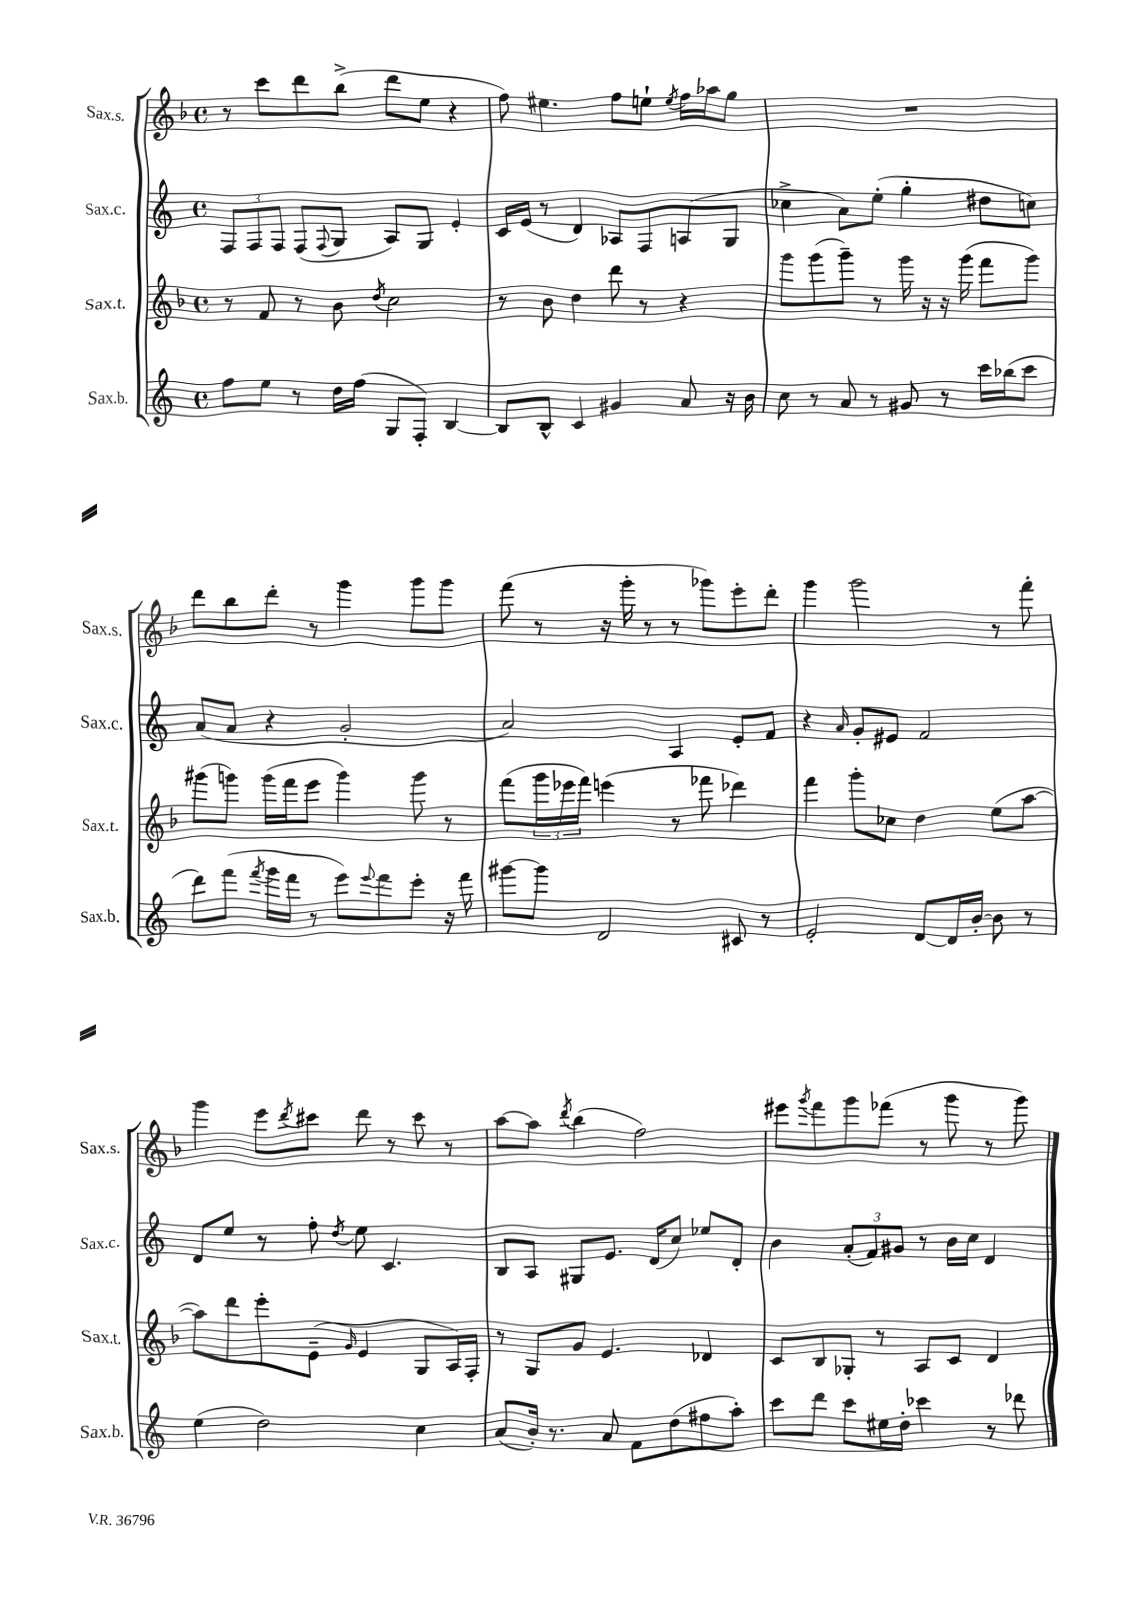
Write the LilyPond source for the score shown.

<<
\new StaffGroup <<
\new Staff = "s0" \with { instrumentName = "Sax.s." shortInstrumentName = "Sax.s." } {
    \clef treble \key f \major \defaultTimeSignature \time 4/4
    r8 c'''8 d'''8 bes''8->( d'''8 e''8 r4 |
    f''8) eis''4. f''8 e''8-! \acciaccatura { e''8 } f''16 aes''16 g''8 |
    R1 |
    d'''8 bes''8 d'''8-. r8 g'''4 g'''8 g'''8 |
    f'''8( r8 r16 g'''16-. r8 r8 ges'''8) e'''8-. d'''8-. |
    g'''4 g'''2 r8 f'''8-. |
    g'''4 e'''8 \acciaccatura { d'''8 } cis'''8 d'''8 r8 cis'''8 r8 |
    a''8~ a''8 \acciaccatura { d'''8 } bes''4( f''2) |
    eis'''8 \acciaccatura { g'''8 } f'''8 g'''8 fes'''8( r8 g'''8 r8 g'''8) \bar "|." |
}
\new Staff = "s1" \with { instrumentName = "Sax.c." shortInstrumentName = "Sax.c." } {
    \clef treble \key c \major \defaultTimeSignature \time 4/4
    \tuplet 3/2 { f8 f8 f8 } f8( \appoggiatura { f8 } g8 a8) g8 e'4-. |
    c'16 e'16( r8 d'4) aes8 f8 a8( g8 |
    ces''4-> a'8) e''8-.( g''4-. dis''8 c''8) |
    a'8( a'8 r4 g'2-. |
    a'2) a4 e'8-. f'8 |
    r4 \grace { a'16 } g'8-. eis'8 f'2 |
    d'8 e''8 r8 f''8-. \acciaccatura { d''8 } e''8 c'4. |
    b8 a8 gis8 e'8. d'16( c''8) ees''8 d'8-. |
    b'4 \tuplet 3/2 { a'8-.( f'8) gis'8 } r8 b'16 c''16 d'4 \bar "|." |
}
\new Staff = "s2" \with { instrumentName = "Sax.t." shortInstrumentName = "Sax.t." } {
    \clef treble \key f \major \defaultTimeSignature \time 4/4
    r8 f'8 r8 bes'8 \acciaccatura { d''8 } c''2 |
    r8 bes'8 d''4 d'''8 r8 r4 |
    g'''8 g'''8( g'''8--) r8 g'''16 r16 r16 g'''16( f'''8 g'''8) |
    gis'''8( g'''8) g'''16( f'''16 e'''8 g'''4) g'''8 r8 |
    f'''8( \tuplet 3/2 { g'''16 ees'''16 f'''16) } e'''4( r8 fes'''8 des'''4) |
    f'''4 g'''8-. ces''8 d''4 e''8( a''8~ |
    a''8) d'''8 e'''8-. e'8--( \grace { g'16 } e'4 g8 a16) f16-. |
    r8 g8 g'8 e'4. des'4 |
    c'8 bes8 ges8-. r8 a8 c'8 d'4 \bar "|." |
}
\new Staff = "s3" \with { instrumentName = "Sax.b." shortInstrumentName = "Sax.b." } {
    \clef treble \key c \major \defaultTimeSignature \time 4/4
    f''8 e''8 r8 d''16 f''16( g8 f8-.) b4~ |
    b8 b8-^ c'4 gis'4 a'8 r16 b'16 |
    c''8 r8 a'8 r8 gis'8 r8 c'''16 bes''16( c'''8 |
    d'''8) f'''8( \acciaccatura { f'''8 } g'''16 f'''16 r8 e'''8) \appoggiatura { e'''8 } f'''8 e'''8-. r16 f'''16 |
    gis'''8~ gis'''8 d'2 cis'8 r8 |
    e'2-. d'8~ d'16 b'16~-. b'8 r8 |
    e''4( d''2) c''4 |
    a'8( b'16-.) r8. a'8 f'8 d''8( fis''8 a''8-.) |
    c'''8 d'''8 c'''8 eis''16 d''16-. ces'''4 r8 des'''8 \bar "|." |
}
>>
>>
\layout { \context { \Score \remove "Bar_number_engraver" } }
